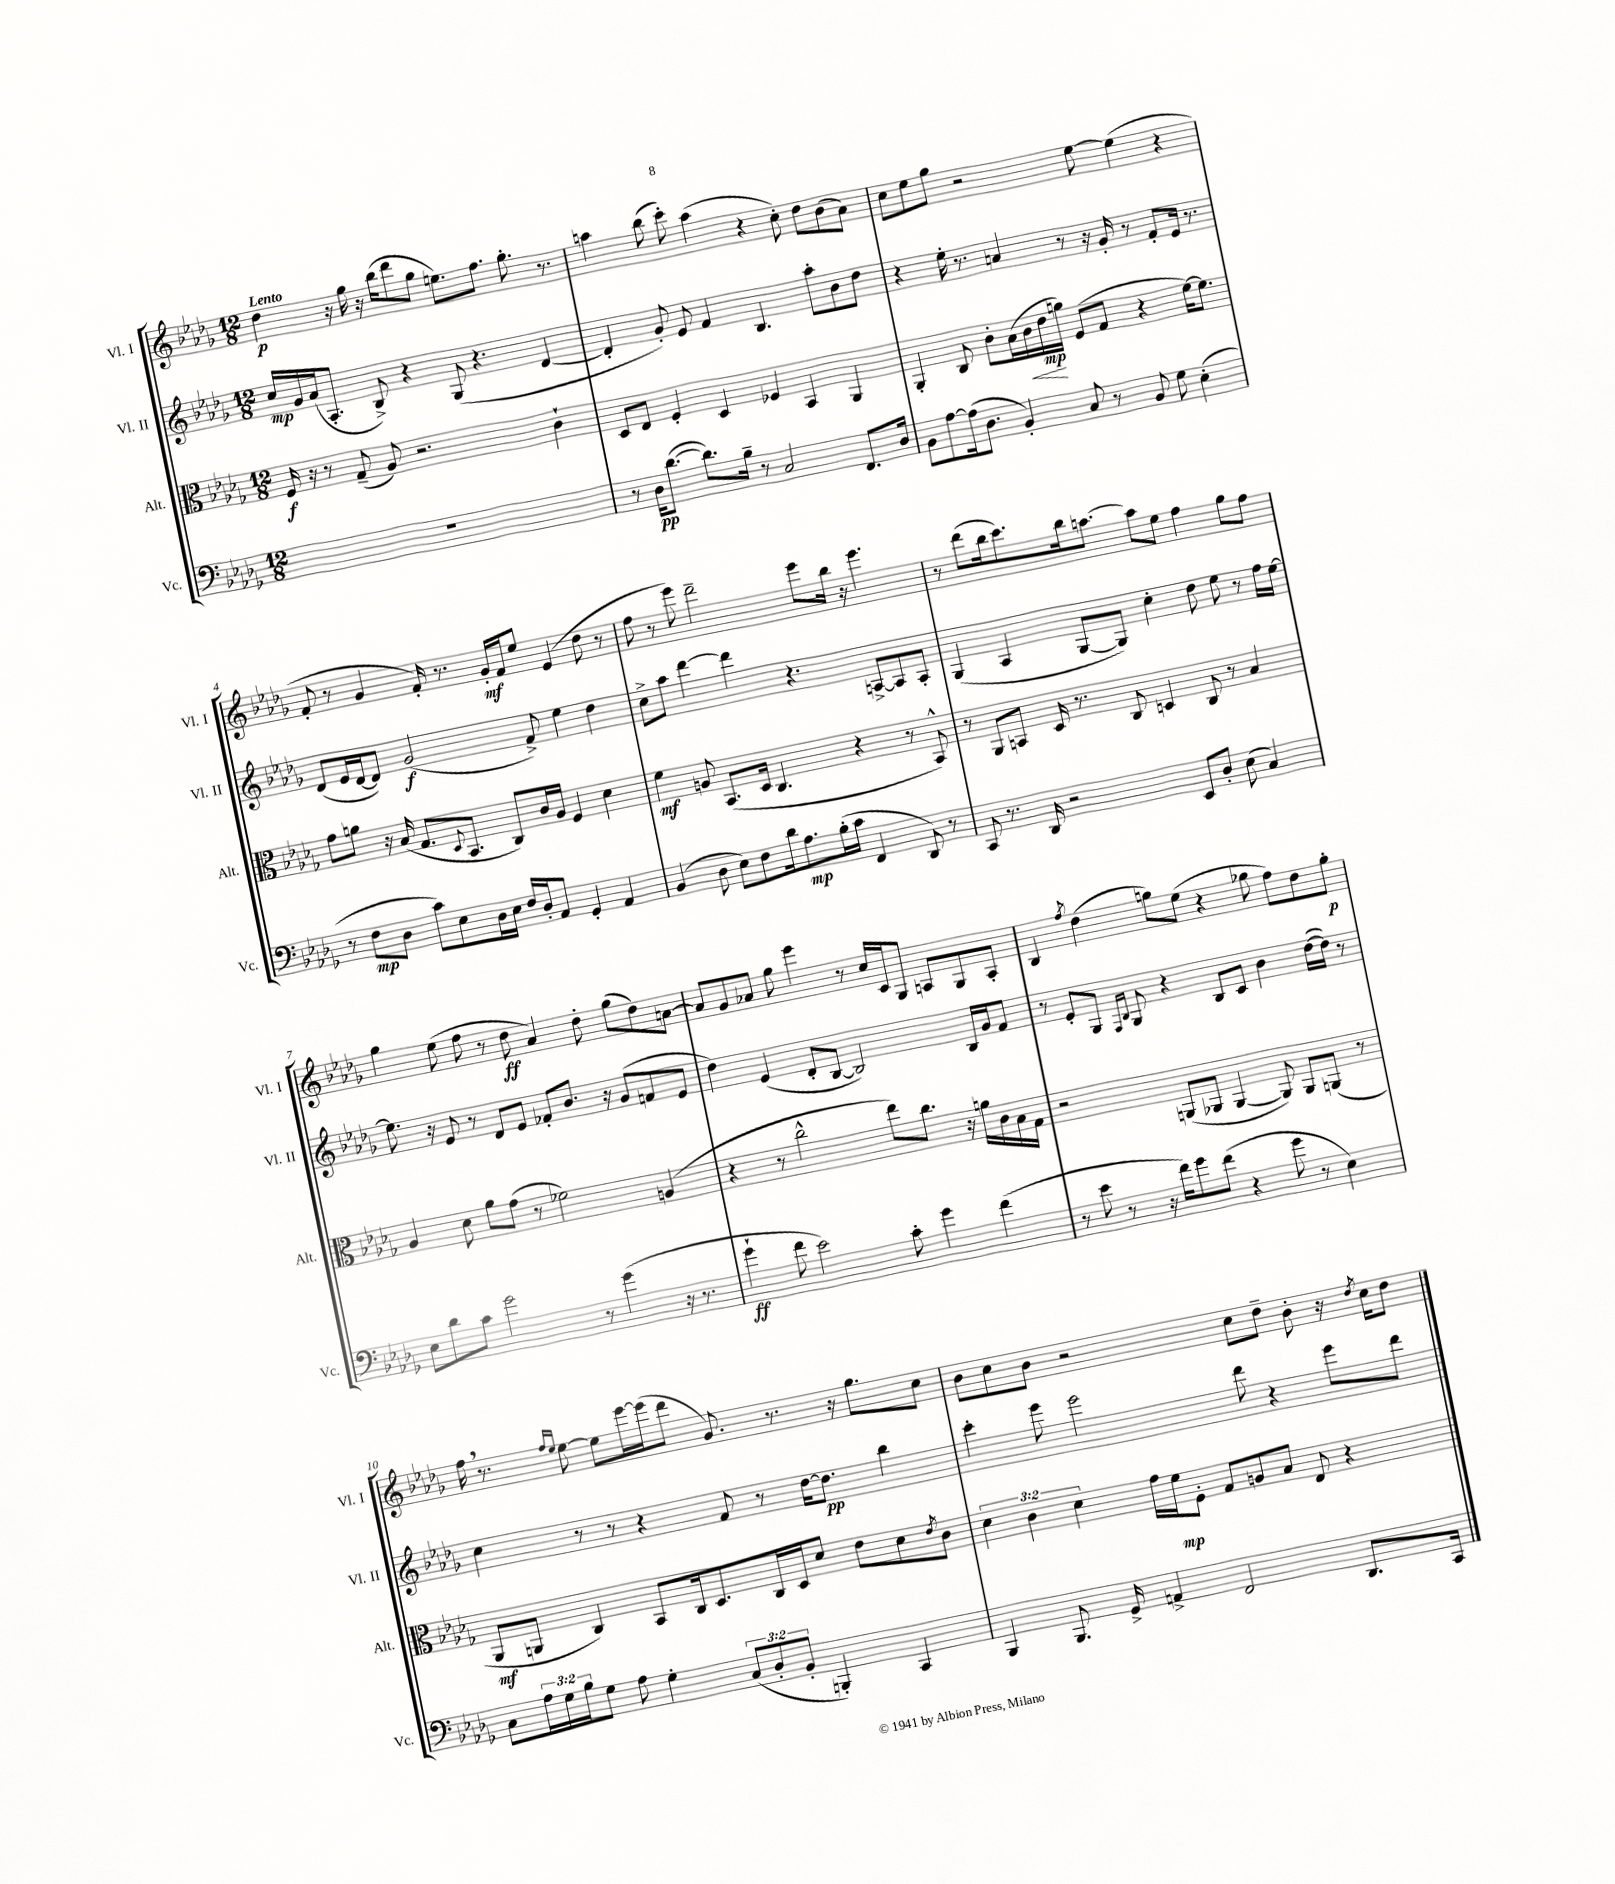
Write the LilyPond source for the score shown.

<<
\new StaffGroup <<
\new Staff = "s0" \with { instrumentName = "Vl. I" shortInstrumentName = "Vl. I" } {
    \clef treble \key des \major \numericTimeSignature \time 12/8 \tempo "Lento"
    des''4\p r16 ges''16 r16 bes''16( des'''8 ges''8 e''8.) f''8. ges''8.-. r8. |
    a''4 bes''8( c'''8-.) a''4( r4 c''8-.) des''8 bes'8( aes'8) |
    c''8 ees''8 ges''8 r2 ees''8~ ees''4( r4 |
    f'8-. r8 ges'4 f'16-.) r8. ges'16-.\mf f'16 ees''8 ees'4( des''8 r8 |
    f''8 r8 ees'''8) des'''2-- ees'''8 bes''16 r16 ees'''4. |
    r8 des'''8( bes''16 c'''8.) bes''16 a''8.~ a''8 ees''8 f''4 ges''8 f''8 |
    ges''4 ees''8( f''8 r8 des''8\ff aes'4) des''8-. ges''8( des''8) a'8~ |
    a'8 ges'8 aes'8 ges''8 ees'''4 r8 c''16 c'16 ges8 a8 ges8 a8-. |
    bes4 \acciaccatura { f''8 } des''4( g''8) ees''8( r4 ges''8 f''8) des''8 ges''8-.\p |
    f''16 \breathe r8. \grace { f''16 ees''16 } ees''8~ ees''8 ees'''16~ ees'''16( des'''8 ges'8.) r8. r16 ges''8. c''8 |
    bes'8 c''8 bes'8 r2 c''8 des''8-- bes'8-. r16 \acciaccatura { des''8 } c''16 des''8 \bar "|." |
}
\new Staff = "s1" \with { instrumentName = "Vl. II" shortInstrumentName = "Vl. II" } {
    \clef treble \key des \major \numericTimeSignature \time 12/8
    c''16\mp ges'16 aes'16( aes8.-. bes8->) r4 ges8( r4. des'4~ |
    des'4-. ges'8-.) ees'8 f'4 bes4. aes''8-. bes'8 des''8 |
    r4 ees''16-. r8. a'4 r8 r16 ges'16-. r8 f'8-. ees'16 r8. |
    des'8( ees'16 des'16~ des'8) ges'2\f( f'8->) ees''4 des''4 |
    c''8-> aes''8 des'''4~ des'''4 r4. a8~-> a8 a8-. |
    ges4( aes4 ges8~ ges8) c''4-. des''8 ees''8 r8 f''16 ees''16~ |
    ees''8. r16 ees'8 r8 des'8 ees'8 fes'8-. bes'8. r16 ges'8( f'8 ees'8 |
    des''4) ees'4( des'8-. bes8~ bes2) bes16 ges'16 f'8 |
    r8 ees'8-. ges8 \grace { f16 bes16 } ges8 r4 bes8 c'8 bes'4 des''16~( des''16) r8 |
    c''4 r8 r8 r4 f'8 r8 des''16~ des''8.\pp bes''4 |
    c'''4-. ees'''8 ees'''2 des'''8 r4 ees'''8 des'''8 \bar "|." |
}
\new Staff = "s2" \with { instrumentName = "Alt." shortInstrumentName = "Alt." } {
    \clef alto \key des \major \numericTimeSignature \time 12/8 \override Staff.TupletNumber.text = #tuplet-number::calc-fraction-text
    f16\f r16 r8 ges8--( aes8) r2. c'4-! |
    des8 ees8 f4-. des4 fes4 bes,4 aes,4 |
    aes,4-. c8 c'8-. bes16( c'16\< ees'16\mp\! a'16) f8( ges8 r4 f'16~) f'8. |
    ges'8 a'8 r16 bes16( ges8. \appoggiatura { des8 } bes,8. c8) c'16 aes16 f4 des'4 |
    f'4\mf a8 bes,8.( des16 c4. r4 r8 bes,8-^) |
    r8 aes,8 b,8 des16 r8. c8 d4 c8 r8 bes4 |
    aes4 des'8 aes'8 ges'8( r8 fes'2) a4( |
    r4 r8 c''2-^ ees''8) c''8. r16 a'16 c'16 bes16 ges16 |
    r2 a,8( aes,8 aes,4~ aes,8) aes,8 a,8( r8 |
    aes,8\mf a,8 c4) bes,8 c16 des8. c16 des16 des'8 ees'8 des'8 \acciaccatura { ees'8 } c'8 |
    \tuplet 3/2 { des'4 c'4 des'4 } ges'16 f'16\mp f8-. ges8 a8 bes8 ees8 r4 \bar "|." |
}
\new Staff = "s3" \with { instrumentName = "Vc." shortInstrumentName = "Vc." } {
    \clef bass \key des \major \numericTimeSignature \time 12/8 \override Staff.TupletNumber.text = #tuplet-number::calc-fraction-text
    R1. |
    r8 des16\pp des'8.~( des'8.) bes16-- r8 c2 f,8. des16 |
    bes,8 aes8~ aes16( des8. bes,4-.) c8 r8 bes,8 ges8 ees4-.( |
    r8 f8\mp des8 c'8) ees8 des16 ees16 f16 des16-. aes,8 ges,4-. aes,4 |
    bes,4( des8 ees8) f8 des'16 aes8.\mp bes16-.( c'16 f,4 des,8) r8 |
    c,8 r8. des,16 r2 ees,8 des8-. ees8( c4) |
    ees8 des'8 c'8 ges'2 r8 ges'4( r16 r8. |
    ges'4-!\ff f'8 ees'2) c'8-. ges'4 f'4( |
    r8 ees'8 r8 r16 f'16) ges'8 f'8( r4 ges'8 r8 ees4) |
    c8 \tuplet 3/2 { aes16 ges16 bes16 } ges8 aes8 ges4-. \tuplet 3/2 { c8( des8-. bes,8-. } b,,4-.) c,4 |
    bes,,4 bes,,8. ges,16-> a,4-> f,2 des,8. c,16 \bar "|." |
}
>>
>>
